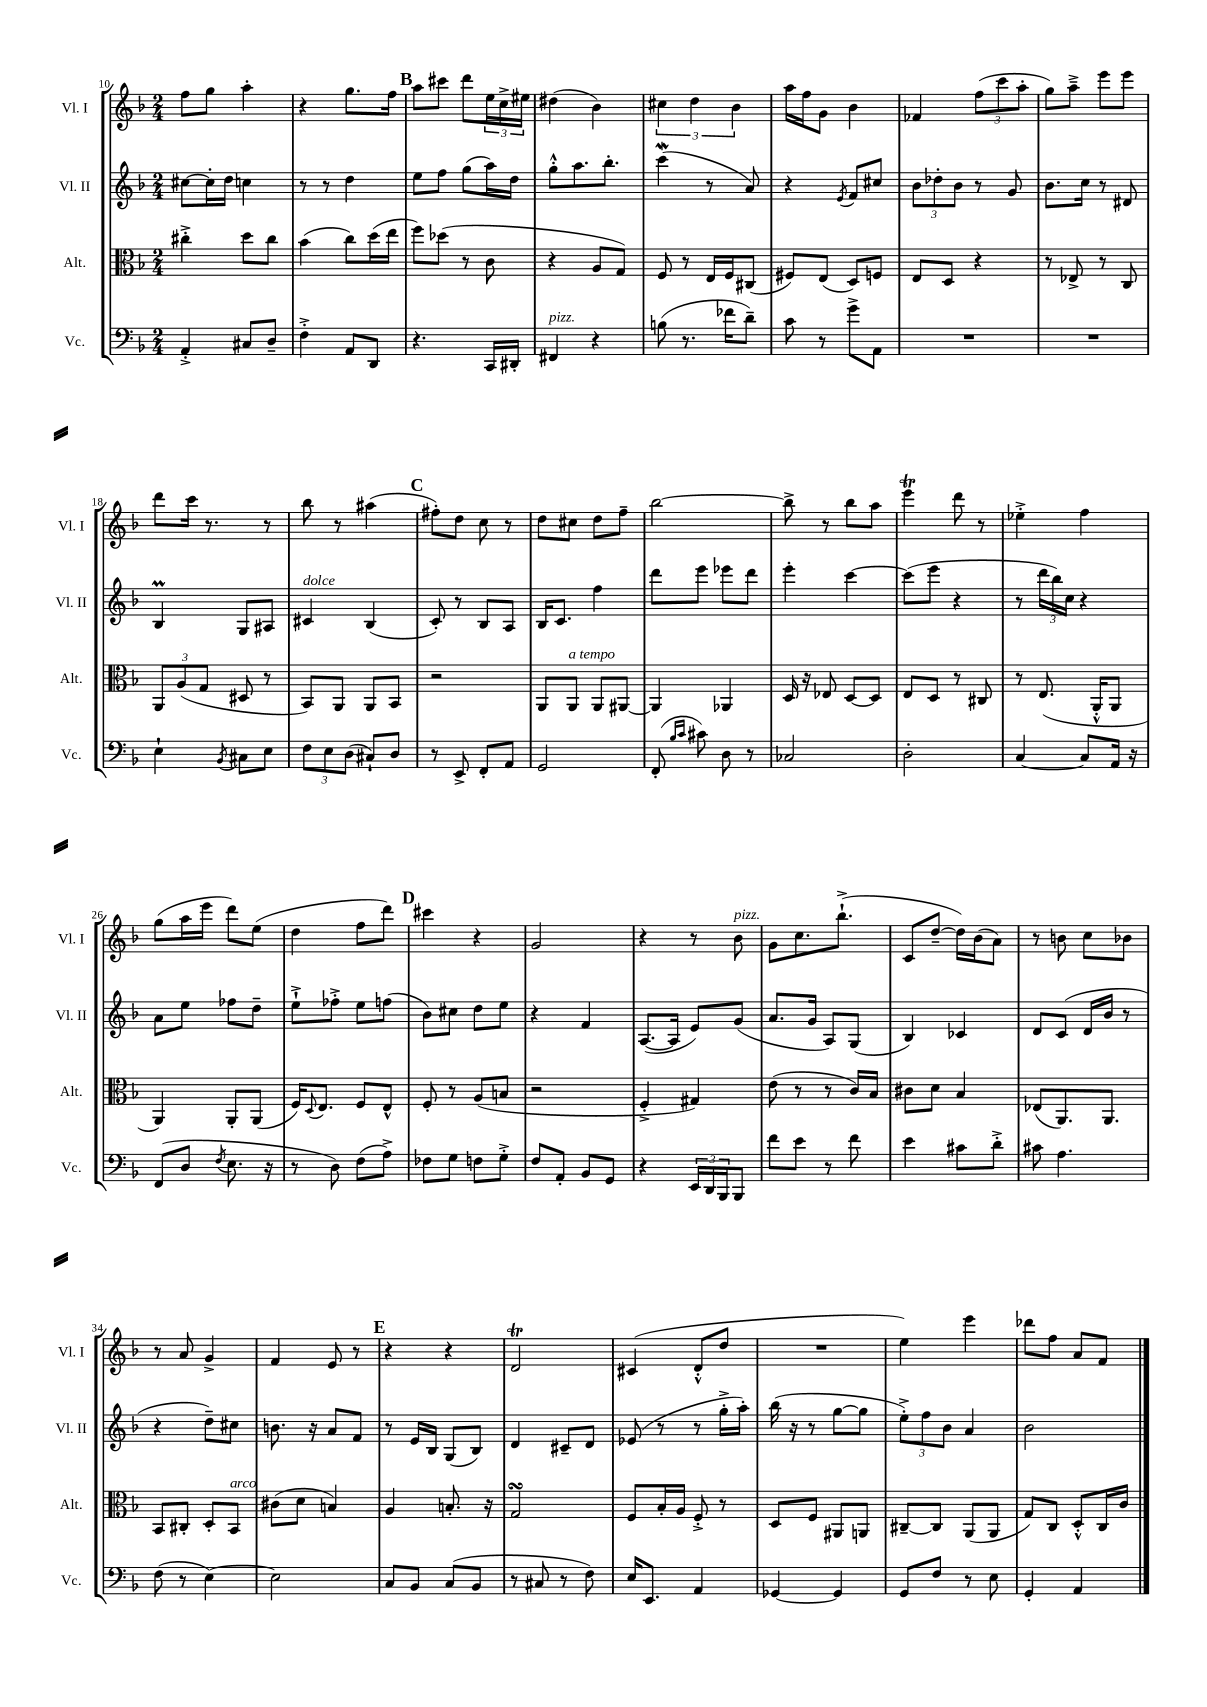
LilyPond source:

<<
\new StaffGroup <<
\new Staff = "s0" \with { instrumentName = "Vl. I" shortInstrumentName = "Vl. I" } {
    \clef treble \key f \major \numericTimeSignature \time 2/4
    f''8 g''8 a''4-. |
    r4 g''8. f''16 |
    \mark \markup { \bold "B" } a''8 cis'''8 d'''8 \tuplet 3/2 { e''16 c''16-> eis''16 } |
    dis''4( bes'4) |
    \tuplet 3/2 { cis''4 d''4 bes'4 } |
    a''16 f''16 g'8 bes'4 |
    fes'4 \tuplet 3/2 { f''8( c'''8 a''8-. } |
    g''8) a''8---> e'''8 e'''8 |
    d'''8 c'''16 r8. r8 |
    bes''8 r8 ais''4( |
    \mark \markup { \bold "C" } fis''8-.) d''8 c''8 r8 |
    d''8 cis''8 d''8 f''8-- |
    bes''2~ |
    bes''8-> r8 bes''8 a''8 |
    e'''4\trill d'''8 r8 |
    ees''4-.-> f''4 |
    g''8( a''16 e'''16 d'''8) e''8( |
    d''4 f''8 d'''8) |
    \mark \markup { \bold "D" } cis'''4 r4 |
    g'2 |
    r4 r8 bes'8^\markup { \italic "pizz." } |
    g'8 c''8. bes''8.-!->( |
    c'8 d''8~-- d''16) bes'16( a'8) |
    r8 b'8 c''8 bes'8 |
    r8 a'8 g'4-> |
    f'4 e'8 r8 |
    \mark \markup { \bold "E" } r4 r4 |
    d'2\trill |
    cis'4( d'8-.-^ d''8 |
    R2 |
    e''4) e'''4 |
    des'''8 f''8 a'8 f'8 \bar "|." |
}
\new Staff = "s1" \with { instrumentName = "Vl. II" shortInstrumentName = "Vl. II" } {
    \clef treble \key f \major \numericTimeSignature \time 2/4
    cis''8~ cis''16-. d''16 c''4 |
    r8 r8 d''4 |
    \mark \markup { \bold "B" } e''8 f''8 g''8( a''16) d''16 |
    g''8-.-^ a''8. bes''8.-. |
    c'''4\mordent( r8 a'8) |
    r4 \acciaccatura { e'8 } f'8 cis''8 |
    \tuplet 3/2 { bes'8 des''8-. bes'8 } r8 g'8 |
    bes'8. c''16 r8 dis'8 |
    bes4\prall g8 ais8 |
    cis'4^\markup { \italic "dolce" } bes4( |
    \mark \markup { \bold "C" } c'8-.) r8 bes8 a8 |
    bes16 c'8. f''4 |
    d'''8 e'''8 ees'''8 d'''8 |
    e'''4-. c'''4~ |
    c'''8( e'''8 r4 |
    r8 \tuplet 3/2 { d'''16 bes''16) c''16 } r4 |
    a'8 e''8 fes''8 d''8-- |
    e''8-!-> fes''8-.-> e''8 f''8( |
    \mark \markup { \bold "D" } bes'8) cis''8 d''8 e''8 |
    r4 f'4 |
    a8.~( a16 e'8) g'8( |
    a'8. g'16 a8) g8( |
    bes4) ces'4 |
    d'8 c'8( d'16 bes'16 r8 |
    r4 d''8--) cis''8 |
    b'8. r16 a'8 f'8 |
    \mark \markup { \bold "E" } r8 e'16 bes16 g8( bes8) |
    d'4 cis'8-- d'8 |
    ees'8( r8 r8 g''16-.-> a''16-.) |
    bes''16( r16 r8 g''8~ g''8 |
    \tuplet 3/2 { e''8-.->) f''8 bes'8 } a'4 |
    bes'2 \bar "|." |
}
\new Staff = "s2" \with { instrumentName = "Alt." shortInstrumentName = "Alt." } {
    \clef alto \key f \major \numericTimeSignature \time 2/4
    cis''4-.-> d''8 cis''8 |
    bes'4( c''8) d''16( e''16 |
    \mark \markup { \bold "B" } f''8) des''8( r8 c'8 |
    r4 a8 g8) |
    f8 r8 e16 f16 cis8( |
    fis8) e8( d8) f8 |
    e8 d8 r4 |
    r8 ees8-> r8 c8 |
    \tuplet 3/2 { a,8 a8( g8 } dis8 r8 |
    bes,8) a,8 a,8 bes,8 |
    \mark \markup { \bold "C" } r2 |
    a,8 a,8^\markup { \italic "a tempo" } a,8 ais,8~ |
    ais,4 aes,4 |
    d16 r16 ees8 d8~ d8 |
    e8 d8 r8 cis8 |
    r8 e8.( a,16-.-^ a,8 |
    a,4) a,8-. a,8( |
    f16) \appoggiatura { d8 } e8. f8 e8-^ |
    \mark \markup { \bold "D" } f8-. r8 a8( b8 |
    r2 |
    f4-.-> gis4) |
    e'8( r8 r8 c'16) bes16 |
    cis'8 d'8 bes4 |
    ees8( a,8.) a,8. |
    bes,8 cis8-. d8-. bes,8^\markup { \italic "arco" } |
    cis'8( d'8 b4) |
    \mark \markup { \bold "E" } a4 b8.-. r16 |
    g2\turn |
    f8 bes16-. a16 f8-.-> r8 |
    d8 f8 ais,8 a,8 |
    cis8~-- cis8 a,8( a,8 |
    g8) c8 d8-.-^ c16 c'16 \bar "|." |
}
\new Staff = "s3" \with { instrumentName = "Vc." shortInstrumentName = "Vc." } {
    \clef bass \key f \major \numericTimeSignature \time 2/4
    a,4-.-> cis8 d8-- |
    f4-.-> a,8 d,8 |
    \mark \markup { \bold "B" } r4. c,16 dis,16-. |
    fis,4^\markup { \italic "pizz." } r4 |
    b8( r8. fes'16 d'8--) |
    c'8 r8 g'8-> a,8 |
    R2 |
    R2 |
    e4-! \acciaccatura { bes,8 } cis8 e8 |
    \tuplet 3/2 { f8 e8 d8( } cis8-!) d8 |
    \mark \markup { \bold "C" } r8 e,8-> f,8-. a,8 |
    g,2 |
    f,8-.( \grace { bes16 c'16 } cis'8) d8 r8 |
    ces2 |
    d2-. |
    c4~ c8 a,16 r16 |
    f,8( d8 \acciaccatura { f8 } e8. r16 |
    r8 d8) f8( a8->) |
    \mark \markup { \bold "D" } fes8 g8 f8 g8-.-> |
    f8 a,8-. bes,8 g,8 |
    r4 \tuplet 3/2 { e,16 d,16 bes,,16 } bes,,8 |
    f'8 e'8 r8 f'8 |
    e'4 cis'8 d'8-.-> |
    cis'8 a4. |
    f8( r8 e4~) |
    e2 |
    \mark \markup { \bold "E" } c8 bes,8 c8( bes,8 |
    r8 cis8 r8 f8) |
    e16 e,8. a,4 |
    ges,4~ ges,4 |
    g,8 f8 r8 e8 |
    g,4-. a,4 \bar "|." |
}
>>
>>
\layout { \context { \Score currentBarNumber = #10 } }
